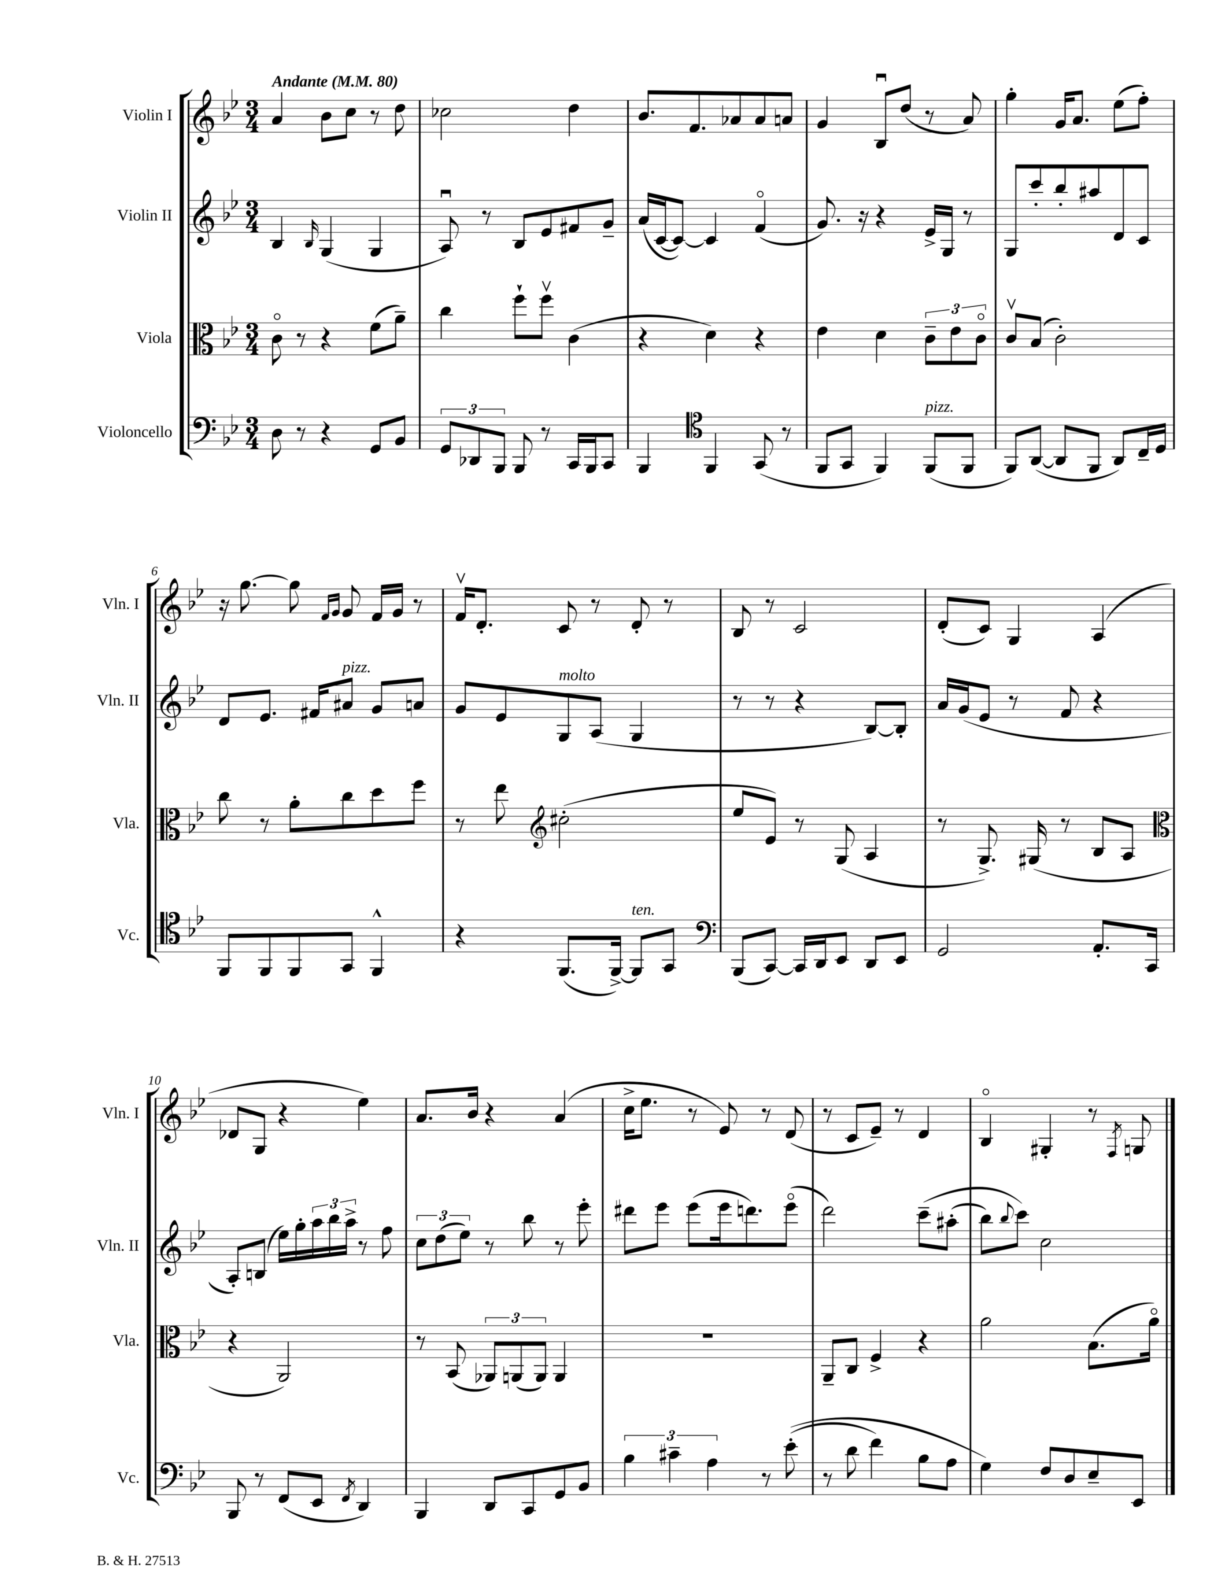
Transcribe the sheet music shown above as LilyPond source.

<<
\new StaffGroup <<
\new Staff = "s0" \with { instrumentName = "Violin I" shortInstrumentName = "Vln. I" } {
    \clef treble \key bes \major \numericTimeSignature \time 3/4 \tempo "Andante" 4 = 80
    a'4 bes'8 c''8 r8 d''8 |
    ces''2 d''4 |
    bes'8. f'8. aes'8 aes'8 a'8 |
    g'4 bes8\downbow d''8( r8 a'8) |
    g''4-. g'16 a'8. ees''8( f''8-.) |
    r16 g''8.~ g''8 \grace { f'16 g'16 } g'8 f'16 g'16 r8 |
    f'16\upbow d'8.-. c'8 r8 d'8-. r8 |
    bes8 r8 c'2 |
    d'8-.( c'8) g4 a4( |
    des'8 g8 r4 ees''4) |
    a'8. bes'16 r4 a'4( |
    c''16-> ees''8. r8 ees'8) r8 d'8( |
    r8 c'8 ees'8--) r8 d'4 |
    bes4\flageolet gis4-. r8 \acciaccatura { f8 } g8 \bar "|." |
}
\new Staff = "s1" \with { instrumentName = "Violin II" shortInstrumentName = "Vln. II" } {
    \clef treble \key bes \major \numericTimeSignature \time 3/4
    bes4 \grace { bes16 } g4( g4 |
    a8\downbow) r8 bes8 ees'8 fis'8 g'8-- |
    a'16( c'16~ c'8~) c'4 f'4\flageolet( |
    g'8.) r16 r4 ees'16-> g16 r8 |
    g8 c'''8-. bes''8-. ais''8 d'8 c'8 |
    d'8 ees'8. fis'16 ais'8^\markup { \italic "pizz." } g'8 a'8 |
    g'8 ees'8 g8^\markup { \italic "molto" } a8( g4 |
    r8 r8 r4 bes8~) bes8-. |
    a'16 g'16( ees'8 r8 f'8 r4 |
    a8-.) b8( ees''16) g''16-. \tuplet 3/2 { a''16 bes''16 a''16-> } r8 f''8 |
    \tuplet 3/2 { c''8 d''8( ees''8) } r8 bes''8 r8 ees'''8-. |
    dis'''8 ees'''8 ees'''8( ees'''16 d'''8.) ees'''8\flageolet( |
    d'''2) c'''8--\( ais''8-.( |
    bes''8) \appoggiatura { bes''8 } c'''8\) c''2 \bar "|." |
}
\new Staff = "s2" \with { instrumentName = "Viola" shortInstrumentName = "Vla." } {
    \clef alto \key bes \major \numericTimeSignature \time 3/4
    c'8\flageolet r8 r4 f'8( a'8--) |
    c''4 f''8-! f''8\upbow c'4( |
    r4 d'4) r4 |
    ees'4 d'4 \tuplet 3/2 { c'8-- ees'8 c'8\flageolet } |
    c'8\upbow bes8( c'2-.) |
    c''8 r8 a'8-. c''8 d''8 f''8 |
    r8 ees''8 \clef treble cis''2-.( |
    ees''8 ees'8) r8 g8( a4 |
    r8 g8.->) gis16( r8 bes8 a8 |
    \clef alto r4 a,2) |
    r8 bes,8( \tuplet 3/2 { aes,8) a,8( a,8) } a,4 |
    R2. |
    a,8-- c8 f4-> r4 |
    a'2 bes8.( a'16\flageolet) \bar "|." |
}
\new Staff = "s3" \with { instrumentName = "Violoncello" shortInstrumentName = "Vc." } {
    \clef bass \key bes \major \numericTimeSignature \time 3/4
    d8 r8 r4 g,8 bes,8 |
    \tuplet 3/2 { g,8 des,8 bes,,8 } bes,,8 r8 c,16 bes,,16 c,8 |
    bes,,4 \clef tenor f,4 g,8( r8 |
    f,8 g,8 f,4) f,8^\markup { \italic "pizz." }( f,8 |
    f,8) a,8~( a,8 f,8 a,8) c16-- d16 |
    f,8 f,8 f,8 g,8 f,4-^ |
    r4 f,8.( f,16~->) f,8^\markup { \italic "ten." } g,8 |
    \clef bass bes,,8( c,8~) c,16 d,16 ees,8 d,8 ees,8 |
    g,2 a,8.-. c,16 |
    bes,,8 r8 f,8( ees,8 \acciaccatura { f,8 } d,4) |
    bes,,4 d,8 c,8 g,8 bes,8 |
    \tuplet 3/2 { bes4 cis'4-- a4 } r8 ees'8-.(\( |
    r8 d'8 f'4) bes8 a8 |
    g4\) f8 d8 ees8-- ees,8 \bar "|." |
}
>>
>>
